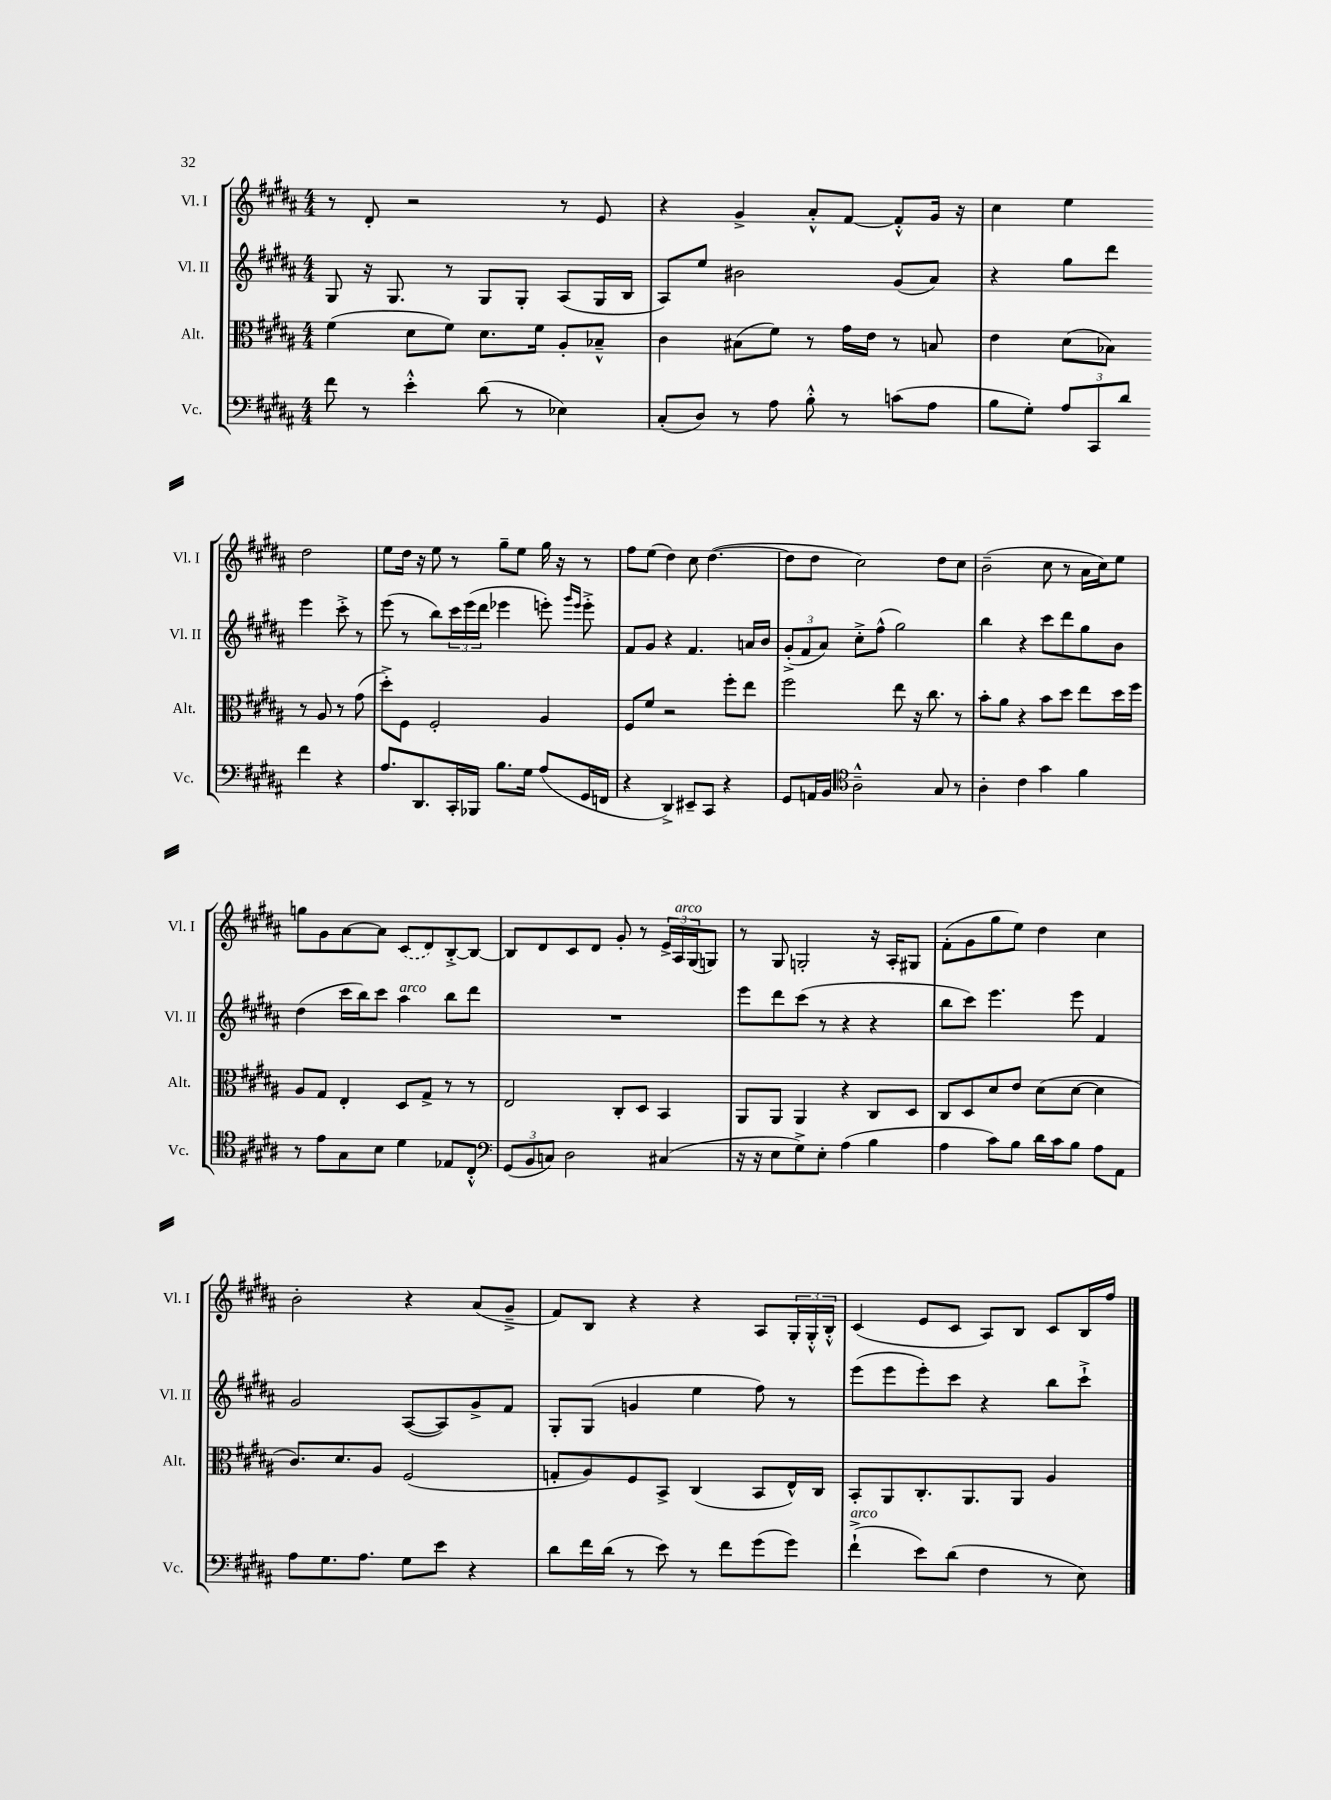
<<
\new StaffGroup <<
\new Staff = "s0" \with { instrumentName = "Vl. I" shortInstrumentName = "Vl. I" } {
    \clef treble \key b \major \numericTimeSignature \time 4/4
    r8 dis'8-. r2 r8 e'8 |
    r4 gis'4-> ais'8-.-^ fis'8~ fis'8-.-^ gis'16 r16 |
    cis''4 e''4 dis''2 |
    e''8 dis''16 r16 e''8 r8 gis''8-- e''8 gis''16 r16 r8 |
    fis''8 e''8( dis''4) cis''8 dis''4.~( |
    dis''8 dis''8 cis''2) dis''8 cis''8 |
    b'2--( cis''8 r8 ais'16 cis''16) e''8 |
    g''8 gis'8 ais'8~ ais'8 \once \slurDashed cis'8( dis'8) b8~-.-> b8~ |
    b8 dis'8 cis'8 dis'8 gis'8-. r8 \tuplet 3/2 { e'16-> ais16^\markup { \italic "arco" } gis16( } g8) |
    r8 gis8 g2-. r16 ais16-. gis8 |
    fis'8-.( gis'8 gis''8 e''8) dis''4 cis''4 |
    b'2-. r4 ais'8( gis'8---> |
    fis'8) b8 r4 r4 ais8 \tuplet 3/2 { gis16-. gis16-.-^ b16-.-^ } |
    cis'4( e'8 cis'8 ais8) b8 cis'8 b16 fis''16 \bar "|." |
}
\new Staff = "s1" \with { instrumentName = "Vl. II" shortInstrumentName = "Vl. II" } {
    \clef treble \key b \major \numericTimeSignature \time 4/4
    gis8 r16 gis8. r8 gis8 gis8-. ais8( gis16 b16 |
    ais8) e''8 bis'2 gis'8( ais'8) |
    r4 gis''8 dis'''8 e'''4 cis'''8-.-> r8 |
    e'''8( r8 b''8) \tuplet 3/2 { cis'''16 e'''16( dis'''16 } ees'''4 e'''8-.) \grace { gis'''16 e'''16 } e'''8-.-> |
    fis'8 gis'8 r4 fis'4. a'16 b'16 |
    \tuplet 3/2 { gis'8-.->( fis'8 ais'8) } cis''8-.-> fis''8-^( gis''2) |
    b''4 r4 cis'''8 dis'''8 gis''8 b'8 |
    dis''4( cis'''16 b''16) cis'''8 ais''4^\markup { \italic "arco" } b''8 dis'''8 |
    R1 |
    e'''8 dis'''8 cis'''8( r8 r4 r4 |
    b''8 cis'''8) e'''4. e'''8 fis'4 |
    gis'2 ais8~( ais8) gis'8-> fis'8 |
    gis8-. gis8( g'4 e''4 fis''8) r8 |
    e'''8( e'''8 e'''8-.) cis'''8 r4 b''8 cis'''8-!-> \bar "|." |
}
\new Staff = "s2" \with { instrumentName = "Alt." shortInstrumentName = "Alt." } {
    \clef alto \key b \major \numericTimeSignature \time 4/4
    fis'4( dis'8 fis'8) dis'8. fis'16 ais8-. bes8---^ |
    cis'4 bis8( fis'8) r8 gis'16 e'16 r8 b8 |
    e'4 dis'8( bes8) r8 ais8 r8 gis'8( |
    dis''8-.->) fis8 fis2-. ais4 |
    fis8 fis'8 r2 fis''8-. e''8 |
    fis''2 e''8 r16 cis''8. r8 |
    b'8-. ais'8 r4 b'8 dis''8 e''8 dis''16 fis''16 |
    ais8 gis8 e4-. dis8 gis8-> r8 r8 |
    e2 cis8-. dis8 b,4 |
    ais,8 ais,8 ais,4 r4 cis8 dis8 |
    cis8 dis8 dis'8 e'8 dis'8( dis'8~ dis'4 |
    cis'8.) dis'8. ais8 fis2( |
    g8-. ais8) fis8 b,8-> cis4( b,8 e16-^) cis16 |
    b,8-. ais,8 cis8.-. ais,8. ais,8 ais4 \bar "|." |
}
\new Staff = "s3" \with { instrumentName = "Vc." shortInstrumentName = "Vc." } {
    \clef bass \key b \major \numericTimeSignature \time 4/4
    fis'8 r8 e'4-.-^ dis'8( r8 ees4) |
    cis8-.( dis8) r8 ais8 b8-.-^ r8 c'8( ais8 |
    b8 gis8-.) \tuplet 3/2 { ais8 cis,8 dis'8 } fis'4 r4 |
    ais8. dis,8. cis,16-. bes,,16 b8. gis16 ais8( gis,16 f,16 |
    r4 dis,4->) eis,8-- cis,8 r4 |
    gis,8 a,16 b,16 \clef tenor ais2---^ gis8 r8 |
    ais4-. cis'4 gis'4 fis'4 |
    r8 e'8 gis8 b8 dis'4 ees8 cis8-.-^ |
    \clef bass \tuplet 3/2 { gis,8( b,8 c8) } dis2 cis4( |
    r16 r16 e8 gis8->) e8-. ais4( b4 |
    ais4 cis'8) b8 dis'16 cis'16 b8 ais8 ais,8 |
    ais8 gis8. ais8. gis8 e'8 r4 |
    dis'8 fis'16 dis'16( r8 e'8) r8 fis'8 gis'8( gis'8) |
    fis'4-!->^\markup { \italic "arco" }( e'8) dis'8( fis4 r8 e8) \bar "|." |
}
>>
>>
\layout { \context { \Score \remove "Bar_number_engraver" } }
